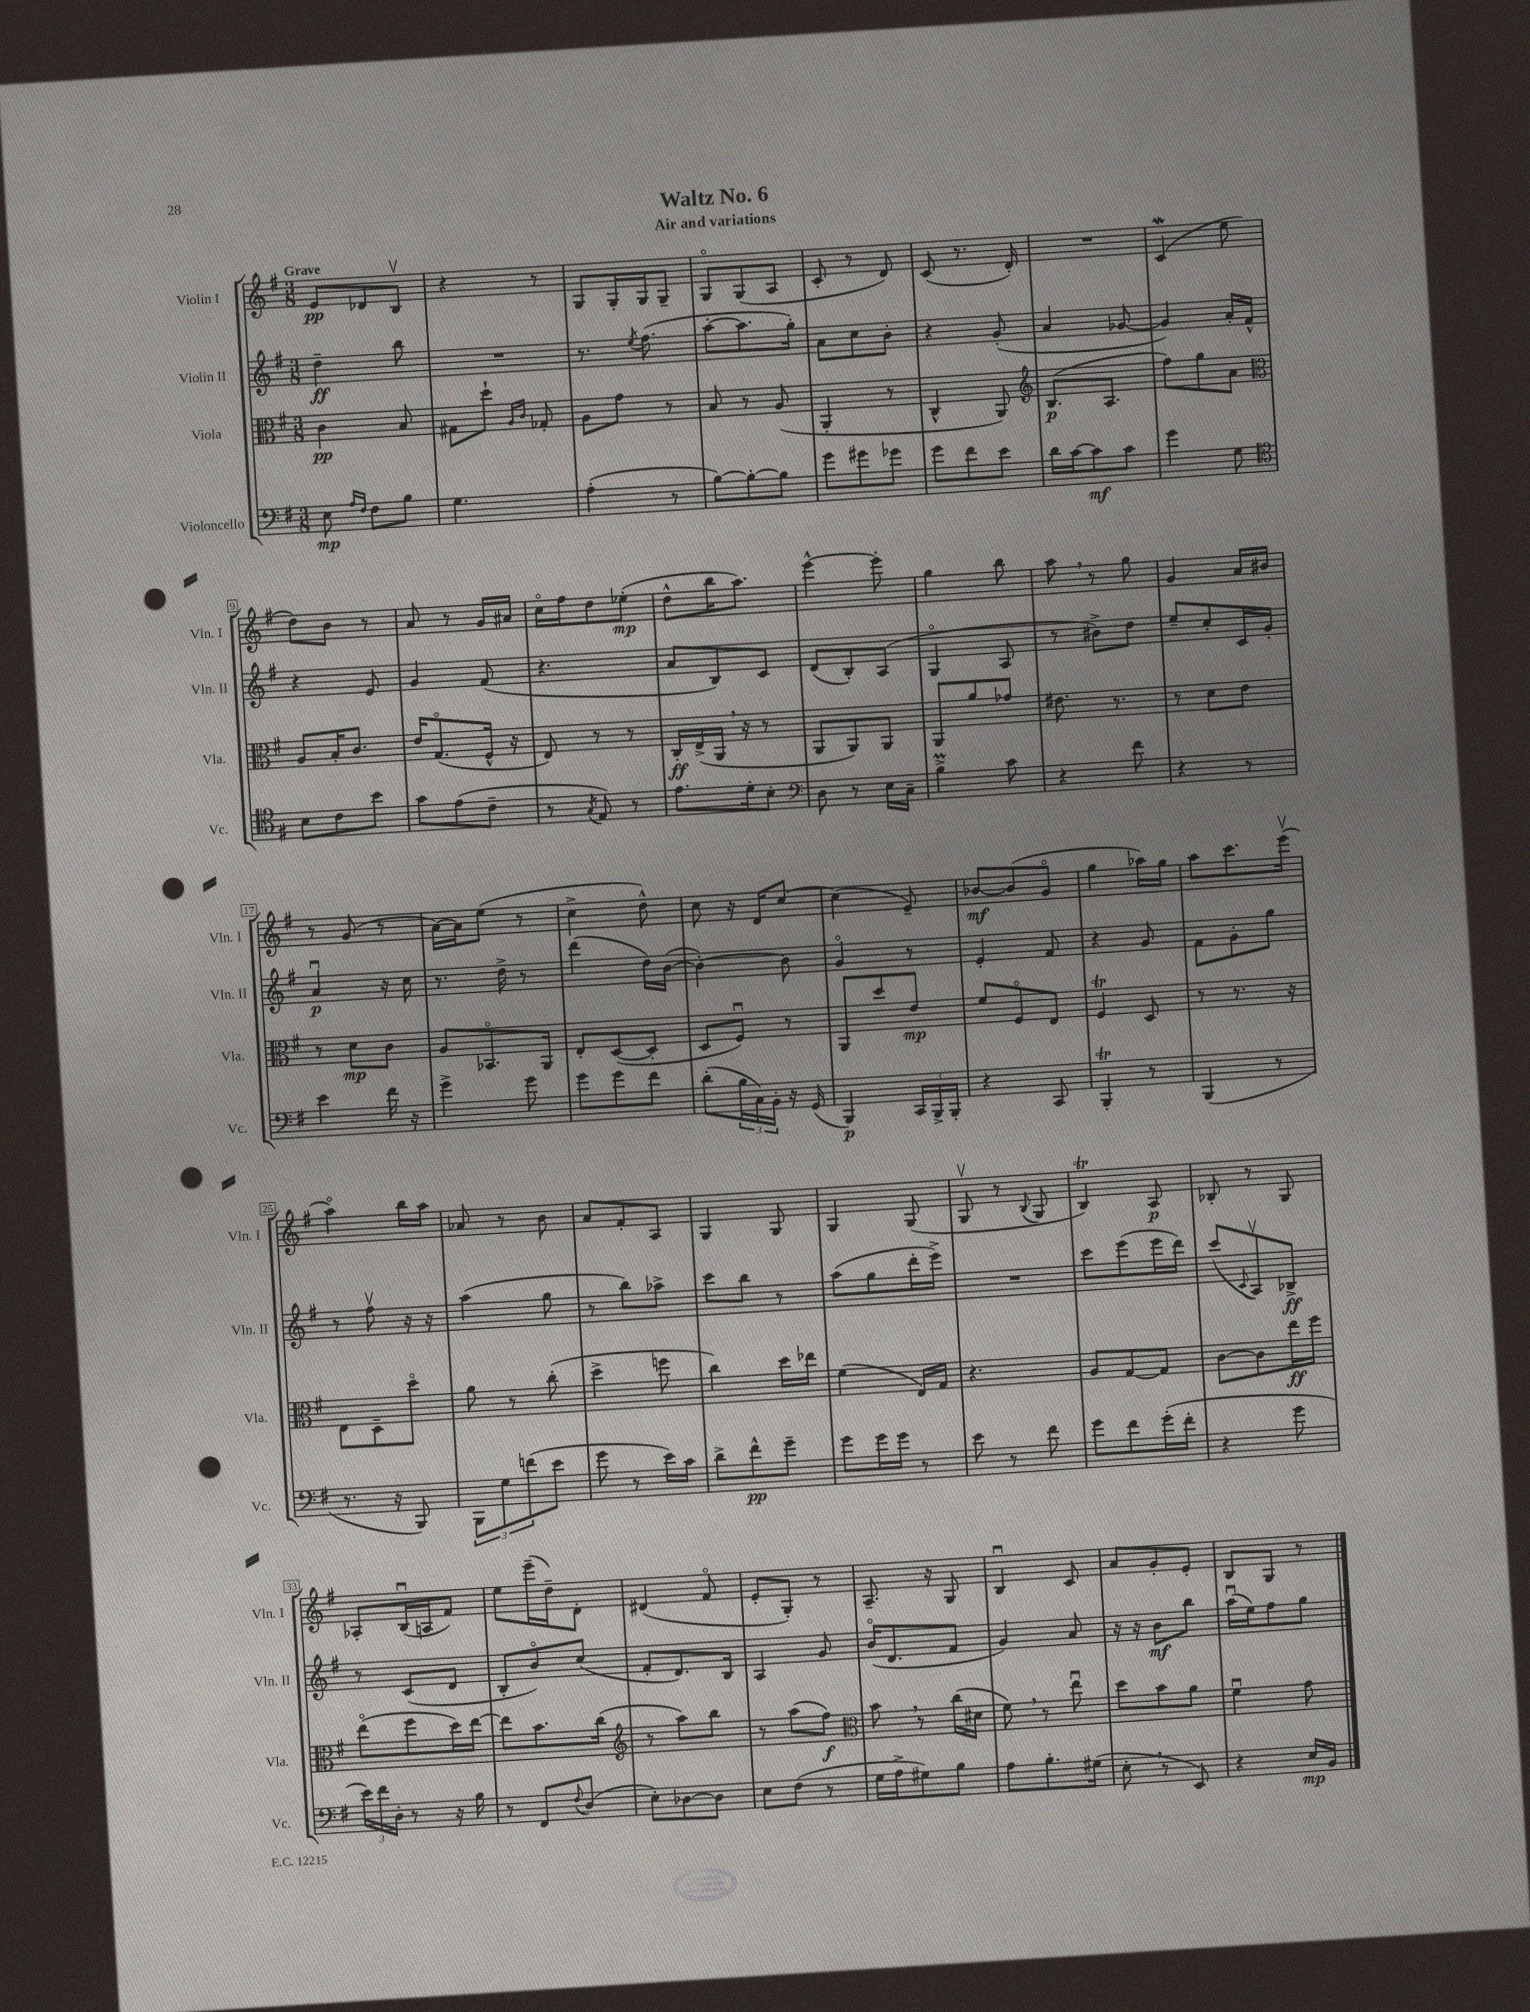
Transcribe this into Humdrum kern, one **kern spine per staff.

**kern	**dynam	**kern	**dynam	**kern	**dynam	**kern	**dynam
*part4	*part4	*part3	*part3	*part2	*part2	*part1	*part1
*staff4	*staff4	*staff3	*staff3	*staff2	*staff2	*staff1	*staff1
*I"Violoncello	*	*I"Viola	*	*I"Violin II	*	*I"Violin I	*
*I'Vc.	*	*I'Vla.	*	*I'Vln. II	*	*I'Vln. I	*
*clefF4	*	*clefC3	*	*clefG2	*	*clefG2	*
*k[f#]	*	*k[f#]	*	*k[f#]	*	*k[f#]	*
*M3/8	*	*M3/8	*	*M3/8	*	*M3/8	*
=1	=1	=1	=1	=1	=1	=1	=1
!	!	!	!	!	!	!LO:TX:a:B:t=Grave	!
8E\	mp	4c\	pp	4dd~\	ff	8e/L	pp
16qqA/LL	.	.	.	.	.	.	.
16qqF#/JJ	.	.	.	.	.	.	.
8F#\L	.	.	.	.	.	8d-X/	.
8B\J	.	8B/	.	8bb\	.	8Bv/J	.
=2	=2	=2	=2	=2	=2	=2	=2
4.G\	.	8G#X\L	.	4.r	.	4r	.
.	.	8dd`\J	.	.	.	.	.
.	.	16qqA/LL	.	.	.	.	.
.	.	16qqc/JJ	.	.	.	.	.
.	.	8G-X'/	.	.	.	8r	.
=3	=3	=3	=3	=3	=3	=3	=3
(4A'\	.	8A\L	.	8.r	.	8G/L	.
.	.	8g\J	.	.	.	16G'/L	.
.	.	.	.	8qee/	.	.	.
.	.	.	.	(8.ff#\	.	16G/J	.
8r	.	8r	.	.	.	8G~/J	.
=4	=4	=4	=4	=4	=4	=4	=4
[8B\L)	.	8B/	.	[8aa'\L	.	8G/L	.
8B'\_	.	8r	.	8.aa\]	.	(8G/	.
8B\J]	.	(8A/	.	.	.	8A/J	.
.	.	.	.	16gg'\Jk)	.	.	.
=5	=5	=5	=5	=5	=5	=5	=5
8g\L	.	4AA'/	.	8a\L	.	8c'/	.
8g#X\	.	.	.	8cc\	.	8r	.
8g-X\J	.	8r	.	8b'\J	.	8d/)	.
=6	=6	=6	=6	=6	=6	=6	=6
8g\L	.	4C^^/	.	4r	.	(8c/	.
8f#\	.	.	.	.	.	8.r	.
8e\J	.	8AA/)	.	(8g'/	.	.	.
.	.	.	.	.	.	16d'/)	.
=7	=7	=7	=7	=7	=7	=7	=7
*	*	*clefG2	*	*	*	*	*
16d\LL	.	(8.B/L	p	4a/	.	4.r	.
[16c\J	.	.	.	.	.	.	.
8c\]	mf	.	.	.	.	.	.
.	.	8.A/J	.	.	.	.	.
8c\J	.	.	.	[8g-X/	.	.	.
=8	=8	=8	=8	=8	=8	=8	=8
4g\	.	8ff#\L)	.	4g-/])	.	(4cw/	.
.	.	8gg\	.	.	.	.	.
8G\	.	8a\J	.	16a'/LL	.	8ee\	.
.	.	.	.	16f#^^/JJ	.	.	.
!!LO:LB:g=z
=9	=9	=9	=9	=9	=9	=9	=9
*clefC4	*	*clefC3	*	*	*	*	*
8B\L	.	8A/L	.	4r	.	8dd\L)	.
8c\	.	16B'/K	.	.	.	8b\J	.
.	.	8.c/J	.	.	.	.	.
8b\J	.	.	.	8e/	.	8r	.
=10	=10	=10	=10	=10	=10	=10	=10
8g\L	.	16e/KL	.	4g/	.	8a/	.
.	.	(8.G/	.	.	.	.	.
(8e\	.	.	.	.	.	8r	.
8c~\J	.	16F#^^/Jk	.	(8f#/	.	16g/LL	.
.	.	16r	.	.	.	16a#X/JJ	.
=11	=11	=11	=11	=11	=11	=11	=11
8r	.	8E/)	.	4.r	.	16cc\LL	.
.	.	.	.	.	.	16ff#\J	.
8qG/	.	.	.	.	.	.	.
8E/)	.	8r	.	.	.	8dd\	.
8r	.	8r	.	.	.	(8ee-X'\J	mp
=12	=12	=12	=12	=12	=12	=12	=12
8.e\L	.	16C'/LL	ff	8a/L	.	8dd^^\L	.
.	.	(16E^/	.	.	.	.	.
.	.	16AA,/JJ	.	8B/)	.	16bb\K	.
16d'\k	.	16r	.	.	.	8.aa\J)	.
8B'\J	.	8r	.	8c/J	.	.	.
=13	=13	=13	=13	=13	=13	=13	=13
*clefF4	*	*	*	*	*	*	*
8D\	.	8AA/L	.	(8d/L	.	[4eee^^\	.
8r	.	8AA/)	.	8B'/)	.	.	.
16E\LL	.	8AA/J	.	(8A/J	.	8eee'\]	.
16C~\JJ	.	.	.	.	.	.	.
=14	=14	=14	=14	=14	=14	=14	=14
4Bm^\	.	8AA/L	.	4G/	.	4gg\	.
.	.	8a/	.	.	.	.	.
8c\	.	8g-X/J	.	8A/	.	8bb\	.
=15	=15	=15	=15	=15	=15	=15	=15
4r	.	8.e#X\	.	8r	.	8aa,\	.
.	.	.	.	8b#X^\L)	.	8r	.
.	.	8.r	.	.	.	.	.
8f#\	.	.	.	8dd\J	.	8gg\	.
=16	=16	=16	=16	=16	=16	=16	=16
4r	.	8r	.	8ee~/L	.	4g/	.
.	.	8d\L	.	8cc'/	.	.	.
8r	.	8e\J	.	16c/L	.	16a/LL	.
.	.	.	.	16g'/JJ	.	16b#X/JJ	.
!!LO:LB:g=z
=17	=17	=17	=17	=17	=17	=17	=17
4e\	.	8r	.	4au/	p	8r	.
.	.	8d\L	mp	.	.	(8g/	.
16f#\	.	8c\J	.	16r	.	8r	.
16r	.	.	.	16cc\	.	.	.
=18	=18	=18	=18	=18	=18	=18	=18
4g^\	.	8A/L	.	8.r	.	[16a\LL)	.
.	.	.	.	.	.	16a\J]	.
.	.	8.BB-X/	.	.	.	(8ee\J	.
.	.	.	.	16dd^\	.	.	.
8g\	.	.	.	8r	.	8r	.
.	.	16AA/Jk	.	.	.	.	.
=19	=19	=19	=19	=19	=19	=19	=19
8g\L	.	8E'/L	.	(4ddd\	.	4cc^\	.
8g\	.	([8D/	.	.	.	.	.
8f#\J	.	8D'/J]	.	16dd\LL)	.	8dd^^\)	.
.	.	.	.	([16b\JJ	.	.	.
=20	=20	=20	=20	=20	=20	=20	=20
(8d'\L	.	8D/L	.	4b'\_)	.	8cc\	.
24B\L	.	8F#u/J)	.	.	.	16r	.
24C\)	.	.	.	.	.	.	.
.	.	.	.	.	.	16d/KL	.
24BB'\JJ	.	.	.	.	.	.	.
16r	.	8r	.	8b\]	.	[8cc/J	.
(16GG/	.	.	.	.	.	.	.
=21	=21	=21	=21	=21	=21	=21	=21
4BBB/)	p	8AA/L	.	4g/	.	(4cc\]	.
.	.	8dd/	.	.	.	.	.
24CC/LL	.	8e/J	mp	8r	.	8e~/)	.
24BBB^/	.	.	.	.	.	.	.
24BBB'/JJ	.	.	.	.	.	.	.
=22	=22	=22	=22	=22	=22	=22	=22
4r	.	8f#/L	.	4e'/	.	[8b-X/L	mf
.	.	8F#/	.	.	.	(8b-/]	.
8CC/	.	8E/J	.	8f#/	.	8g/J	.
=23	=23	=23	=23	=23	=23	=23	=23
4BBBt'/	.	4F#t/	.	4r	.	4gg\	.
8r	.	8D/	.	8g/	.	16aa-X\LL)	.
.	.	.	.	.	.	16gg\JJ	.
=24	=24	=24	=24	=24	=24	=24	=24
(4BBB/	.	8r	.	8f#\L	.	8aa\L	.
.	.	8.r	.	8g'\	.	8.ccc\	.
8r	.	.	.	8gg\J	.	.	.
.	.	16r	.	.	.	(16eeev\Jk	.
!!LO:LB:g=z
=25	=25	=25	=25	=25	=25	=25	=25
8.r	.	8E\L	.	8r	.	4aa\)	.
.	.	8D~\	.	8ff#v\	.	.	.
16r	.	.	.	.	.	.	.
8BBB/)	.	8dd\J	.	16r	.	16bb\LL	.
.	.	.	.	16r	.	16aa\JJ	.
=26	=26	=26	=26	=26	=26	=26	=26
12BBB\L	.	8a\	.	(4aa\	.	8a-X/	.
12G\	.	.	.	.	.	.	.
.	.	8r	.	.	.	8r	.
(12fn\	.	.	.	.	.	.	.
8e\J	.	(8cc'\	.	8gg\	.	8b\	.
=27	=27	=27	=27	=27	=27	=27	=27
8g\	.	4dd^\	.	8r	.	8a/L	.
8r	.	.	.	8bb\L)	.	8f#'/	.
16e\LL)	.	8ffn\	.	8aa-X^\J	.	8A/J	.
16c\JJ	.	.	.	.	.	.	.
=28	=28	=28	=28	=28	=28	=28	=28
8d^\L	.	4cc\)	.	8ccc\L	.	4G/	.
8f#^^\	pp	.	.	8bb\J	.	.	.
8g~\J	.	16dd\LL	.	8r	.	8G/	.
.	.	16ee-X\JJ	.	.	.	.	.
=29	=29	=29	=29	=29	=29	=29	=29
8g\L	.	(4f#\	.	(8aa\L	.	4G/	.
16g\L	.	.	.	8gg\	.	.	.
16g\JJ	.	.	.	.	.	.	.
8r	.	16E/LL)	.	16ddd'\L	.	(8G/	.
.	.	16G/JJ	.	16eee^\JJ)	.	.	.
=30	=30	=30	=30	=30	=30	=30	=30
8e\	.	4.r	.	4.r	.	8Gv/	.
8r	.	.	.	.	.	8r	.
.	.	.	.	.	.	8qqB/	.
8f#\	.	.	.	.	.	8G/	.
=31	=31	=31	=31	=31	=31	=31	=31
8g\L	.	8A/L	.	8ccc\L	.	4Bt/)	.
8f#\	.	[8G/	.	(8eee\	.	.	.
(16g'\L	.	8G/J]	.	16eee\L	.	8A/	p
16f#'\JJ	.	.	.	16ddd\JJ)	.	.	.
=32	=32	=32	=32	=32	=32	=32	=32
4r	.	[8c\L	.	(8ccc/L	.	8B-X'/	.
.	.	.	.	8qqc/	.	.	.
.	.	8c\]	.	8Av/)	.	8r	.
8g\	.	16ee\L	ff	8B-X^/J	ff	8G/	.
.	.	16ff#\JJ	.	.	.	.	.
!!LO:LB:g=z
=33	=33	=33	=33	=33	=33	=33	=33
24e\LL)	.	(8ee\L	.	8r	.	8A-X'/L	.
24f#\	.	.	.	.	.	.	.
24D'\JJ	.	.	.	.	.	.	.
8r	.	8ff#\	.	(8c/L	.	(16Bu/L	.
.	.	.	.	.	.	16An/J	.
16r	.	16dd\L)	.	8d/J	.	8f#/J)	.
16B\	.	[16ee\JJ	.	.	.	.	.
=34	=34	=34	=34	=34	=34	=34	=34
8r	.	8ee\L]	.	8B'/L	.	8ee\L	.
8FF#/L	.	8.b\	.	8b/)	.	(16eee~\L	.
.	.	.	.	.	.	16dd~\J)	.
8qqF#/	.	.	.	.	.	.	.
(8D/J	.	.	.	(8cc/J	.	8d'\J	.
.	.	(16cc\Jk	.	.	.	.	.
=35	=35	=35	=35	=35	=35	=35	=35
*	*	*clefG2	*	*	*	*	*
8E'\L)	.	8r	.	8f#'/L	.	(4d#X/	.
[8D-X\	.	8aa\L)	.	8.d/)	.	.	.
8D-\J]	.	8bb\J	.	.	.	8f#/	.
.	.	.	.	16B/Jk	.	.	.
=36	=36	=36	=36	=36	=36	=36	=36
8E\L	.	8r	.	4A/	.	8e'/L	.
(8F#\J	.	(8aa\L	.	.	.	8G'/J)	.
8r	.	8ff#\J)	f	8g/	.	8r	.
=37	=37	=37	=37	=37	=37	=37	=37
*	*	*clefC3	*	*	*	*	*
16G\LL	.	8b,\	.	(16b/KL	.	8.A~/	.
16A^\J	.	.	.	8.d/	.	.	.
8G#X\)	.	8r	.	.	.	.	.
.	.	.	.	.	.	16r	.
8B\J	.	(16cc\LL	.	8f#/J	.	8G/	.
.	.	16d#X\JJ	.	.	.	.	.
=38	=38	=38	=38	=38	=38	=38	=38
8A\L	.	8f#,\)	.	4g/)	.	4Bu/	.
8.B'\	.	8r	.	.	.	.	.
.	.	8eeu\	.	8a/	.	8c/	.
(16G#X\Jk	.	.	.	.	.	.	.
=39	=39	=39	=39	=39	=39	=39	=39
8E',\	.	8dd\L	.	16r	.	8a/L	.
.	.	.	.	16r	.	.	.
8r	.	8b\	.	8b\L	mf	8g'/	.
8EE/)	.	8a\J	.	8bb\J	.	8e'/J	.
=40	=40	=40	=40	=40	=40	=40	=40
4r	.	4f#u\	.	(16aau\LL	.	8B/L	.
.	.	.	.	16ee\J)	.	.	.
.	.	.	.	8ff#\	.	8G/J	.
16E/LL	mp	8g\	.	8gg\J	.	8r	.
16BB/JJ	.	.	.	.	.	.	.
==	==	==	==	==	==	==	==
*-	*-	*-	*-	*-	*-	*-	*-
